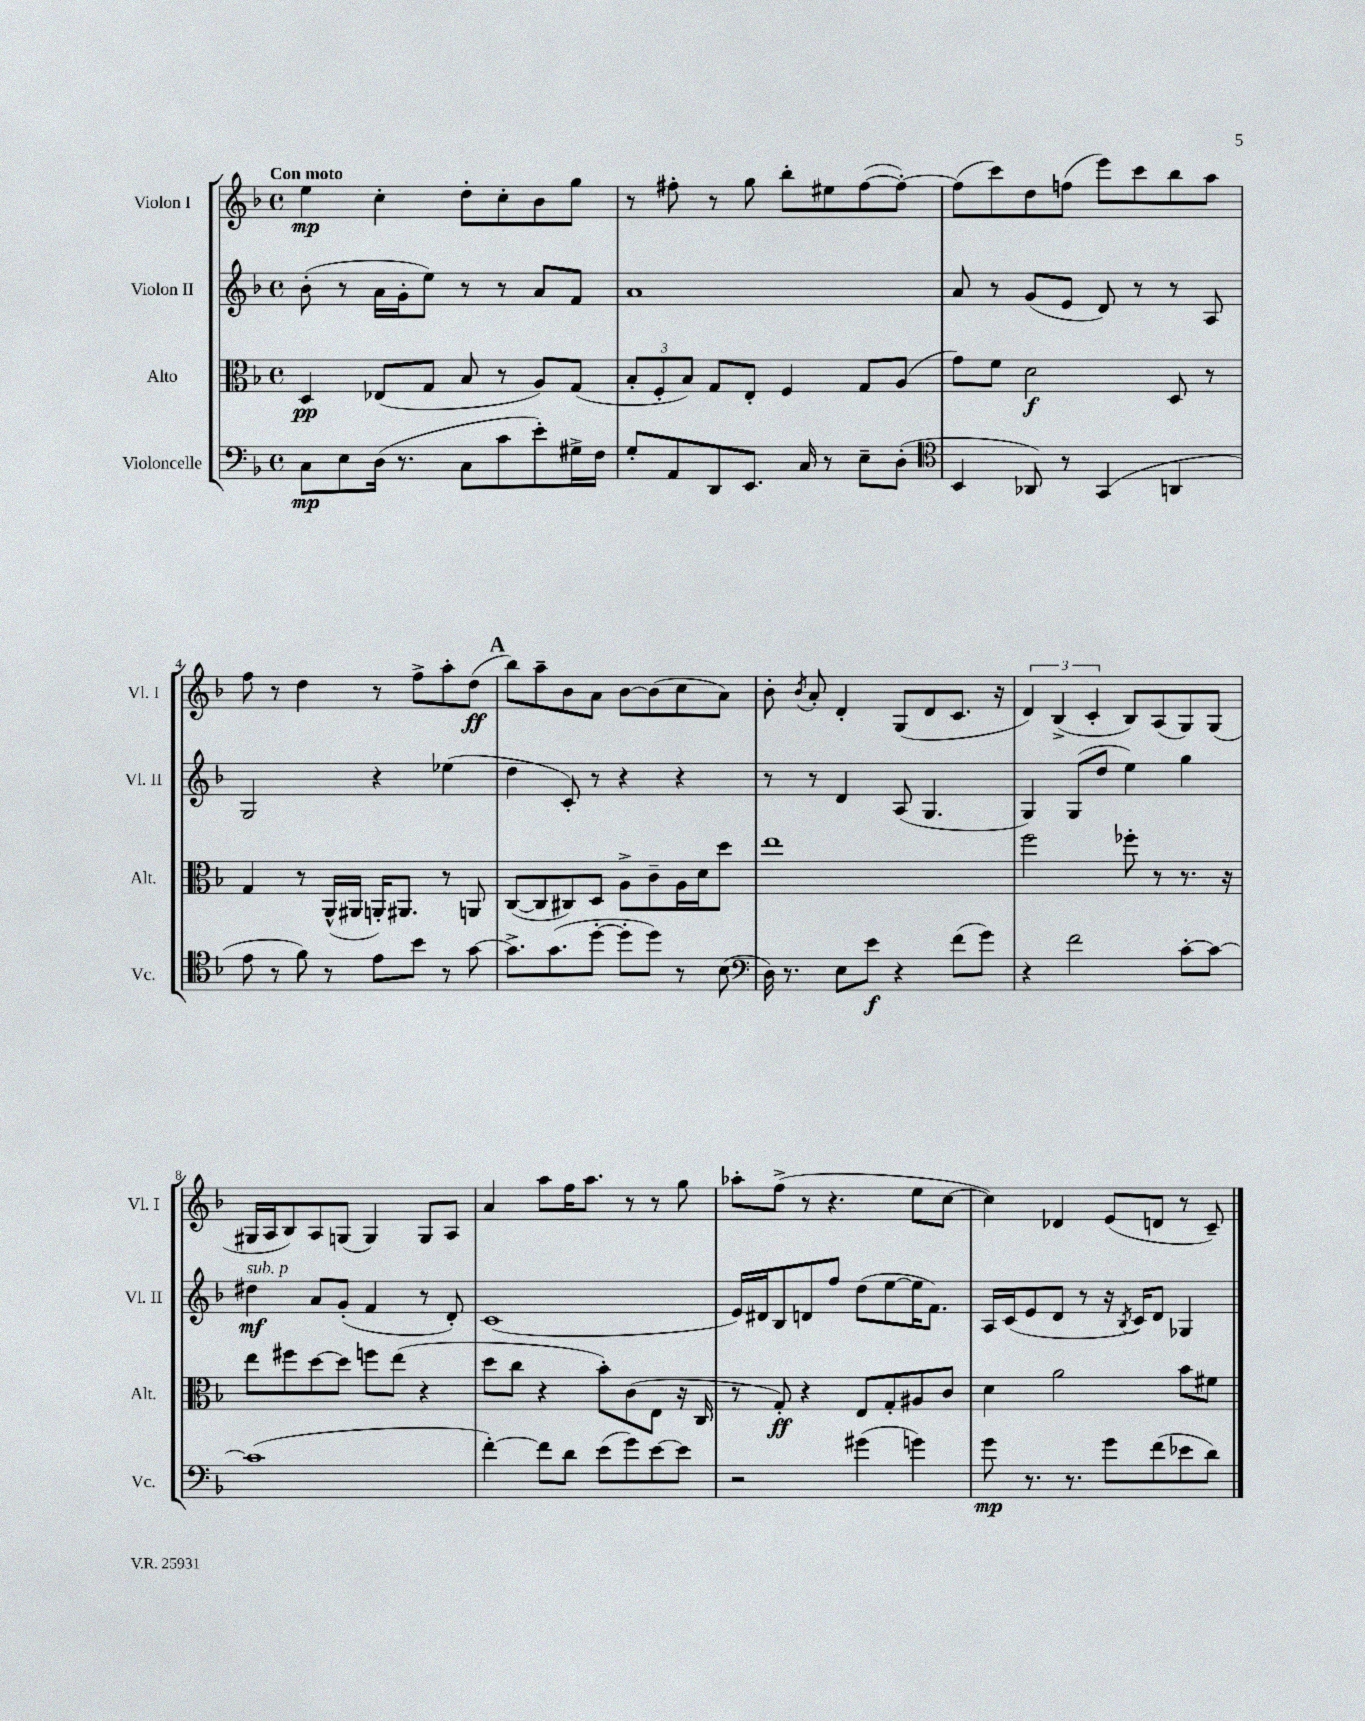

**kern	**kern	**kern	**kern
*staff4	*staff3	*staff2	*staff1
*clefF4	*clefC3	*clefG2	*clefG2
*k[b-]	*k[b-]	*k[b-]	*k[b-]
*M4/4	*M4/4	*M4/4	*M4/4
*met(c)	*met(c)	*met(c)	*met(c)
8C	4D	(8b-'	4ee
8E	.	8r	.
(16D	(8E-	16a	4cc'
8.r	.	16g'	.
.	8G	8ee)	.
8C	8B-	8r	8dd'
8c	8r	8r	8cc'
8e')	8A)	8a	8b-
16G#^	(8G	8f	8gg
16F	.	.	.
=	=	=	=
8G'	12B-'	1a	8r
.	12F'	.	.
8AA	.	.	8ff#'
.	12B-)	.	.
8DD	8G	.	8r
8.EE	8E'	.	8gg
.	4F	.	8bb-'
16C	.	.	.
8r	.	.	8ee#
8E~	8G	.	([8ff#
(8D'	(8A	.	8ff#'_)
=	=	=	=
*clefC4	*	*	*
4BB-	8g)	8a	(8ff#]
.	8f	8r	8ccc)
8AA-)	2d	(8g	8dd
8r	.	8e	(8ff
(4GG	.	8d)	8eee)
.	.	8r	8ccc
4AA	8D	8r	8bb-
.	8r	8A	8aa
=	=	=	=
8e	4G	2G	8ff
8r	.	.	8r
8f)	8r	.	4dd
8r	(16AA^^	.	.
.	16AA#	.	.
8e	16AA')	4r	8r
.	8.AA#	.	.
8b-	.	.	8ff^
8r	8r	(4ee-	8aa'
[8g	8AA	.	(8dd
=	=	=	=
8.g^]	([8C	4dd	8bb-)
.	8C]	.	8aa~
(8.g	.	.	.
.	8C#)	8c')	8b-
[8dd'	8D	8r	8a
8dd']	8A^	4r	[8b-
8dd)	8c~	.	(8b-]
8r	16A	4r	8cc
.	16d	.	.
(8B-	8dd	.	8a)
=	=	=	=
*clefF4	*	*	*
16D)	1ee	8r	8b-'
8.r	.	.	.
.	.	.	8qb-
.	.	8r	8a'
8E	.	4d	4d'
8e	.	.	.
4r	.	(8A	(8G
.	.	4.G	8d
(8f	.	.	8.c
8g)	.	.	.
.	.	.	16r
=	=	=	=
4r	2ff	4G)	6d)
.	.	.	(6B-^
2f	.	(8G	.
.	.	.	6c'
.	.	8dd	.
.	8ff-'	4ee)	8B-)
.	8r	.	(8A
[8c'	8.r	4gg	8G)
8c_	.	.	(8G
.	16r	.	.
=	=	=	=
(1c]	8ee	4dd#	16G#
.	.	.	16A
.	8ff#	.	8B-)
.	[8dd	8a	8A
.	8dd]	(8g'	(8G
.	8ff	4f	4G)
.	(8ee	.	.
.	4r	8r	8G
.	.	8d')	8A
=	=	=	=
[4f')	8dd	(1c	4a
.	8cc	.	.
8f]	4r	.	8aa
8d	.	.	16ff
.	.	.	8.aa
(8e	8b-')	.	.
8g)	(8c	.	8r
[8e	8E	.	8r
8e]	16r	.	8gg
.	16C	.	.
=	=	=	=
2r	8r	16e)	8aa-'
.	.	16d#	.
.	8G')	8B-	(8ff^
.	4r	8d	8r
.	.	8ff	4.r
(4g#	8E	(8dd	.
.	8G'	[8ee	.
4g)	8A#	16ee]	8ee
.	.	8.f)	.
.	8c	.	[8cc
=	=	=	=
8g	4d	16A	4cc])
.	.	(16c	.
8.r	.	8e	.
.	2a	8d	4d-
8.r	.	.	.
.	.	8r	.
8g	.	16r	(8e
.	.	8qB-	.
.	.	16c)	.
(8f	.	8d	8d
8e-	8b-	4G-	8r
8d)	8f#	.	8c~)
==	==	==	==
*-	*-	*-	*-
